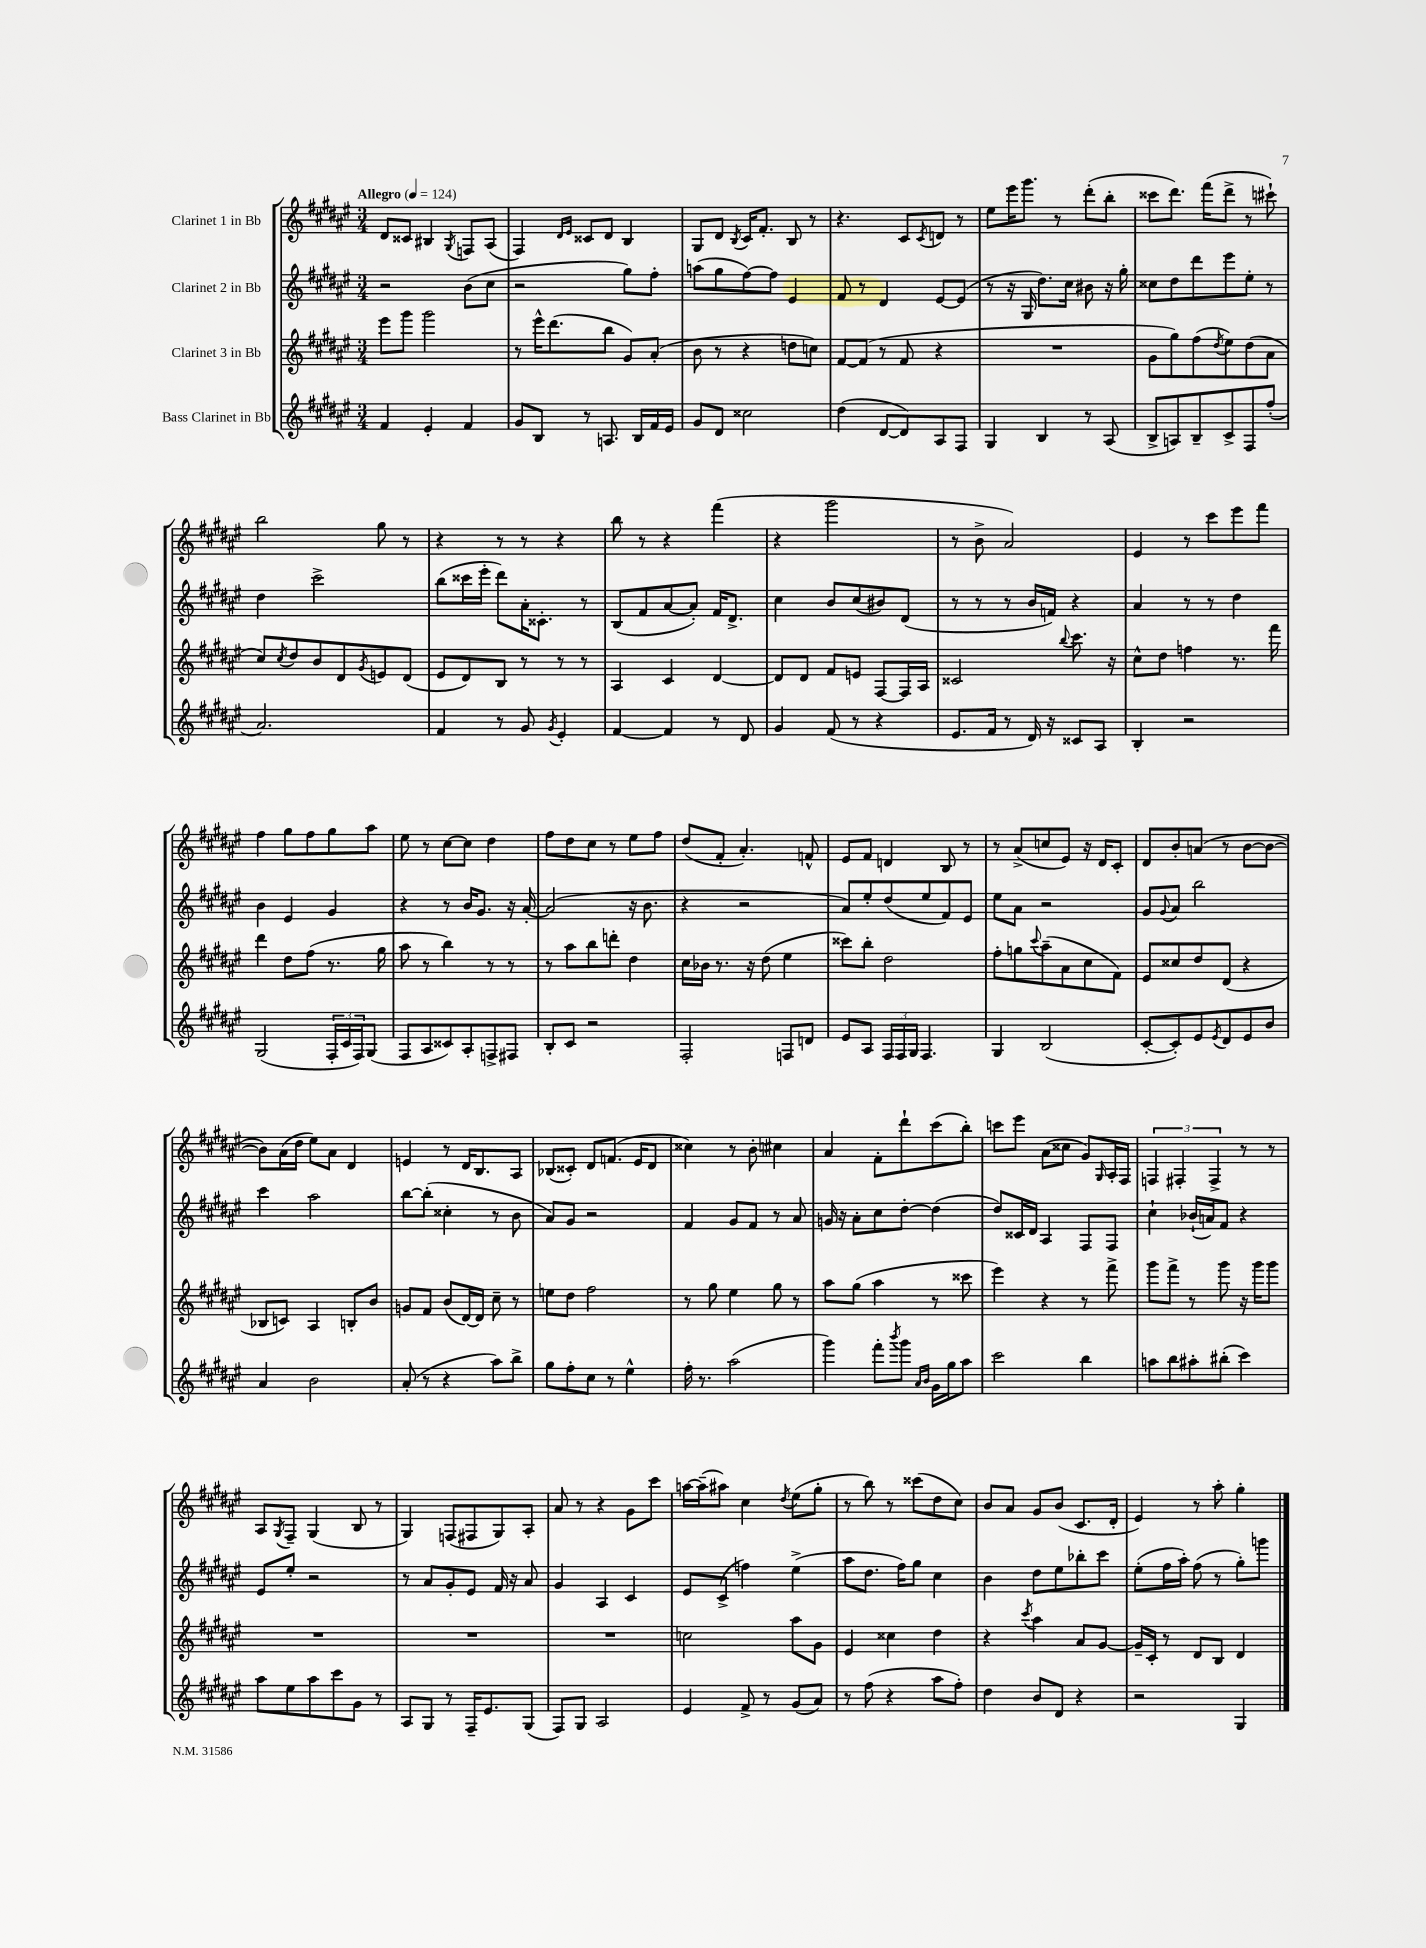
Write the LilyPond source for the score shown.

<<
\new StaffGroup <<
\new Staff = "s0" \with { instrumentName = "Clarinet 1 in Bb" } {
    \clef treble \key fis \major \numericTimeSignature \time 3/4 \tempo "Allegro" 4 = 124
    dis'8 cisis'8 bis4 \acciaccatura { gis8 } f8 ais8( |
    fis4) \grace { dis'16 eis'16 } cisis'8 dis'8 b4 |
    gis8 dis'8 \acciaccatura { b8 } cis'16 fis'8.-. b8 r8 |
    r4. cis'8 \acciaccatura { cis'8 } d'8 r8 |
    eis''8 eis'''16 gis'''8. r8 dis'''8-.( b''8-. |
    cisis'''8 dis'''8.) fis'''16( dis'''8-> r8 cis'''8-!) |
    b''2 gis''8 r8 |
    r4 r8 r8 r4 |
    b''8 r8 r4 fis'''4( |
    r4 gis'''2 |
    r8 b'8-> ais'2) |
    eis'4 r8 cis'''8 eis'''8 fis'''8 |
    fis''4 gis''8 fis''8 gis''8 ais''8 |
    eis''8 r8 cis''8~ cis''8 dis''4 |
    fis''8 dis''8 cis''8 r8 eis''8 fis''8 |
    dis''8( fis'8-. ais'4.-.) f'8-^ |
    eis'8 fis'8 d'4 b8 r8 |
    r8 ais'8->( c''8 eis'8) r16 dis'16 cis'8-. |
    dis'8 b'8-. a'8( r8 b'8~ b'8~ |
    b'8) ais'16( dis''16 eis''8) ais'8 dis'4 |
    e'4 r8 dis'16 b8. ais8 |
    bes8( cisis'8-.) dis'8 f'8.( eis'16 dis'8 |
    cisis''4) r8 b'8-. cis''4 |
    ais'4 fis'8-. dis'''8-! cis'''8( b''8-.) |
    c'''8 eis'''8 ais'8( cisis''8 gis'8) \grace { gis16 } ais16-. fis16 |
    \tuplet 3/2 { f4 fis4-. fis4-> } r8 r8 |
    ais8 \acciaccatura { gis8 } fis8-- gis4( b8 r8 |
    gis4) f8( fis8 gis8) ais8-. |
    ais'8 r8 r4 gis'8 cis'''8 |
    a''16~ a''16--( ais''8) cis''4 \acciaccatura { dis''8 } eis''8( gis''8-. |
    r8 b''8) r8 cisis'''8( dis''8 cis''8) |
    b'8 ais'8 gis'8 b'8( cis'8. dis'16-. |
    eis'4) r8 ais''8-. gis''4-. \bar "|." |
}
\new Staff = "s1" \with { instrumentName = "Clarinet 2 in Bb" } {
    \clef treble \key fis \major \numericTimeSignature \time 3/4
    r2 b'8( cis''8 |
    r2 gis''8) fis''8-. |
    a''8( gis''8 fis''8~) fis''8 eis'4 |
    fis'8 r8 dis'4 eis'8~ eis'8( |
    r8 r16 gis16 dis''8.) cis''16 bis'8 r16 gis''16-. |
    cisis''8 dis''8 dis'''8 eis'''8 eis''8-. r8 |
    dis''4 cis'''2-> |
    b''8( cisis'''16 eis'''16-. dis'''8) ais'16-. cisis'8.-. r8 |
    b8( fis'8 ais'8~ ais'8-.) fis'16 dis'8.-> |
    cis''4 b'8 cis''8( bis'8) dis'8( |
    r8 r8 r8 b'16 f'16) r4 |
    ais'4 r8 r8 dis''4 |
    b'4 eis'4 gis'4 |
    r4 r8 b'16 gis'8. r16 ais'16~-. |
    ais'2( r16 b'8. |
    r4 r2 |
    ais'8) eis''8-. dis''8( eis''8 fis'8) eis'8 |
    eis''8 ais'8 r2 |
    gis'8 \appoggiatura { gis'8 } ais'8 b''2 |
    cis'''4 ais''2 |
    b''8~ b''8-.( cisis''4-. r8 b'8 |
    ais'8) gis'8 r2 |
    fis'4 gis'8 fis'8 r8 ais'8 |
    g'16 r16 ais'8-. cis''8 dis''8~-. dis''4( |
    dis''8) cisis'16 dis'16 ais4 fis8 fis8 |
    cis''4-! bes'16-!( a'16) fis'8 r4 |
    eis'8 eis''8-. r2 |
    r8 ais'8 gis'8-. eis'8 fis'16 r16 ais'8 |
    gis'4 ais4 cis'4 |
    eis'8 cis'8->( f''4) eis''4->( |
    ais''8 dis''8. fis''16) gis''8 cis''4 |
    b'4 dis''8 eis''8 bes''8-. cis'''8 |
    eis''8-.( fis''16 ais''16-.) fis''8( r8 gis''8-.) g'''8 \bar "|." |
}
\new Staff = "s2" \with { instrumentName = "Clarinet 3 in Bb" } {
    \clef treble \key fis \major \numericTimeSignature \time 3/4
    eis'''8 gis'''8 gis'''2 |
    r8 eis'''16-^ dis'''8.( b''8 gis'8) ais'8-.( |
    b'8 r8 r4 d''8 c''8) |
    fis'8~ fis'8( r8 fis'8 r4 |
    R2. |
    gis'8 gis''8) fis''8( \acciaccatura { dis''8 } eis''8) dis''8( ais'8 |
    cis''8) \acciaccatura { cis''8 } dis''8 b'8 dis'8 \acciaccatura { gis'8 } e'8 dis'8( |
    eis'8 dis'8) b8 r8 r8 r8 |
    ais4 cis'4 dis'4~ |
    dis'8 dis'8 fis'8 e'8 fis8~ fis16 ais16 |
    cisis'2 \appoggiatura { b''8 } cis'''8. r16 |
    cis''8-^ dis''8 f''4 r8. fis'''16 |
    dis'''4 dis''8 fis''8( r8. gis''16 |
    ais''8 r8 b''4) r8 r8 |
    r8 ais''8 b''8 d'''8-. dis''4 |
    cis''16 bes'16 r8. r16 dis''8( eis''4 |
    cisis'''8) b''8-. dis''2 |
    fis''8-. g''8 \appoggiatura { cis'''8 } ais''8--( ais'8 cis''8 fis'8) |
    eis'8 cisis''8 dis''8 dis'8( r4 |
    bes8 c'8) ais4 b8-. b'8 |
    g'8 fis'8 b'8( dis'16~) dis'16 cis''8-- r8 |
    e''8 dis''8 fis''2 |
    r8 gis''8 eis''4 gis''8 r8 |
    ais''8 gis''8( ais''4 r8 cisis'''8 |
    eis'''4) r4 r8 fis'''8-> |
    gis'''8 fis'''8-> r8 gis'''8 r16 gis'''16 gis'''8 |
    R2. |
    R2. |
    R2. |
    c''2 ais''8 gis'8 |
    eis'4 cisis''4 dis''4 |
    r4 \acciaccatura { cis'''8 } ais''4 ais'8 gis'8~ |
    gis'16-- cis'16-. r8 dis'8 b8 dis'4 \bar "|." |
}
\new Staff = "s3" \with { instrumentName = "Bass Clarinet in Bb" } {
    \clef treble \key fis \major \numericTimeSignature \time 3/4
    fis'4 eis'4-. fis'4 |
    gis'8 b8 r8 a8. b16 fis'16 eis'16 |
    gis'8 dis'8 cisis''2 |
    dis''4( dis'8~ dis'8) ais8 fis8 |
    gis4 b4 r8 ais8( |
    b8-> a8) b8-- cis'8-> fis8 fis''8-.( |
    ais'2.) |
    fis'4 r8 gis'8 \acciaccatura { gis'8 } eis'4-. |
    fis'4~ fis'4 r8 dis'8 |
    gis'4 fis'8( r8 r4 |
    eis'8. fis'16 r8 dis'16) r16 cisis'8 ais8 |
    b4-. r2 |
    gis2( \tuplet 3/2 { fis16-. cis'16 fis16) } gis8( |
    fis8 ais8 cisis'8) ais8-. f8-> fis8 |
    b8-. cis'8 r2 |
    fis2-. f8 d'8 |
    eis'8 ais8 \tuplet 3/2 { fis16 fis16 gis16 } fis4. |
    gis4 b2( |
    cis'8~-. cis'8-.) eis'8 \acciaccatura { eis'8 } dis'8 eis'8 b'8 |
    ais'4 b'2 |
    ais'8-.( r8 r4 ais''8) b''8-> |
    gis''8 fis''8-. cis''8 r8 eis''4-^ |
    fis''16-. r8. ais''2( |
    gis'''4) fis'''8-. \acciaccatura { b'''8 } gis'''8 \grace { ais'16 b'16 } gis'16 gis''16 ais''8 |
    cis'''2 b''4 |
    a''8 b''8 ais''8-. bis''8-.( cis'''4) |
    ais''8 eis''8 ais''8 cis'''8 gis'8 r8 |
    ais8 gis8 r8 fis16-- eis'8. gis8( |
    fis8) gis8 ais2 |
    eis'4 fis'8-> r8 gis'8( ais'8) |
    r8 fis''8( r4 ais''8 fis''8-.) |
    dis''4 b'8 dis'8 r4 |
    r2 gis4 \bar "|." |
}
>>
>>
\layout { \context { \Score \remove "Bar_number_engraver" } }
